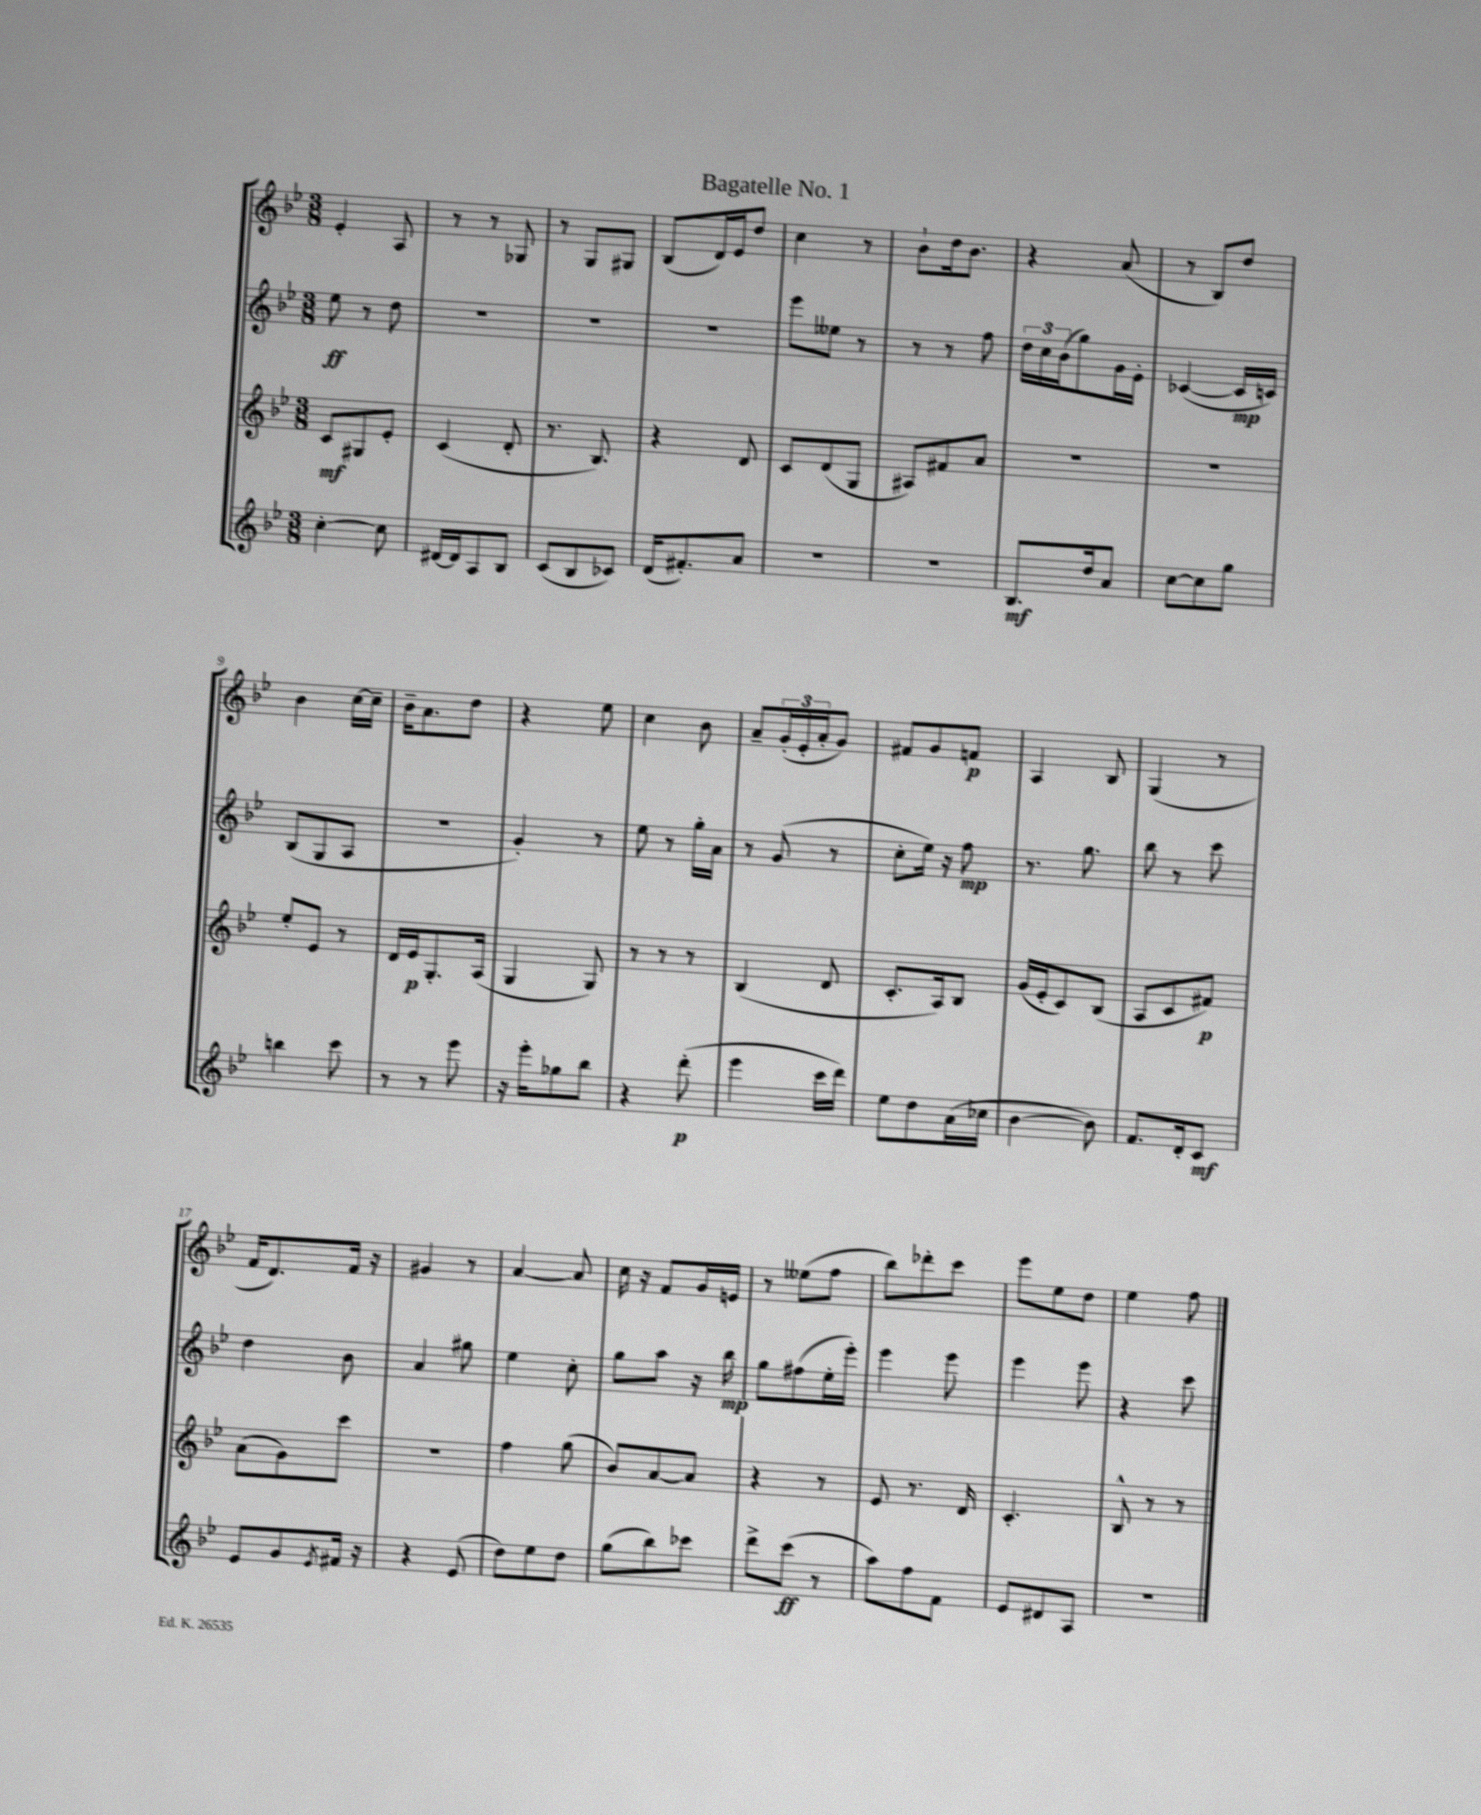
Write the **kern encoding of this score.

**kern	**dynam	**kern	**dynam	**kern	**dynam	**kern	**dynam
*part4	*part4	*part3	*part3	*part2	*part2	*part1	*part1
*staff4	*staff4	*staff3	*staff3	*staff2	*staff2	*staff1	*staff1
*clefG2	*	*clefG2	*	*clefG2	*	*clefG2	*
*k[b-e-]	*	*k[b-e-]	*	*k[b-e-]	*	*k[b-e-]	*
*M3/8	*	*M3/8	*	*M3/8	*	*M3/8	*
=1	=1	=1	=1	=1	=1	=1	=1
[4cc'\	.	8c/L	mf	8ee-\	ff	4e-'/	.
.	.	8G#X/	.	8r	.	.	.
8cc\]	.	8e-'/J	.	8dd\	.	8A/	.
=2	=2	=2	=2	=2	=2	=2	=2
[16d#X/LL	.	(4c/	.	4.r	.	8r	.
16d#/J]	.	.	.	.	.	.	.
8A/	.	.	.	.	.	8r	.
8B-/J	.	8d'/	.	.	.	8G-X/	.
=3	=3	=3	=3	=3	=3	=3	=3
(8c/L	.	8.r	.	4.r	.	8r	.
8B-/	.	.	.	.	.	8G/L	.
.	.	8.B-/)	.	.	.	.	.
8c-X/J)	.	.	.	.	.	8G#X/J	.
=4	=4	=4	=4	=4	=4	=4	=4
(16d/KL	.	4r	.	4.r	.	(8B-/L	.
8.f#X'/)	.	.	.	.	.	.	.
.	.	.	.	.	.	16d/L)	.
.	.	.	.	.	.	16e-/J	.
8a/J	.	8d/	.	.	.	8dd/J	.
=5	=5	=5	=5	=5	=5	=5	=5
4.r	.	8c/L	.	8eee-\L	.	4cc\	.
.	.	(8d/	.	8ee--X\J	.	.	.
.	.	8G/J	.	8r	.	8r	.
=6	=6	=6	=6	=6	=6	=6	=6
4.r	.	8A#X/L)	.	8r	.	8b-`\L	.
.	.	8f#X/	.	8r	.	16dd\k	.
.	.	.	.	.	.	8.b-\J	.
.	.	8a/J	.	8ff\	.	.	.
=7	=7	=7	=7	=7	=7	=7	=7
8.B-/L	mf	4.r	.	24dd\LL	.	4r	.
.	.	.	.	24cc\	.	.	.
.	.	.	.	(24b-\J	.	.	.
.	.	.	.	8gg\)	.	.	.
16dd/k	.	.	.	.	.	.	.
8a/J	.	.	.	16g\L	.	(8a/	.
.	.	.	.	16e-'\JJ	.	.	.
=8	=8	=8	=8	=8	=8	=8	=8
[8cc\L	.	4.r	.	([4c-X/	.	8r	.
8cc\]	.	.	.	.	.	8B-/L)	.
8gg\J	.	.	.	16c-/LL]	mp	8dd/J	.
.	.	.	.	16cn/JJ)	.	.	.
!!LO:LB:g=z
=9	=9	=9	=9	=9	=9	=9	=9
4bbn\	.	8ee-'/L	.	(8B-/L	.	4b-\	.
.	.	8e-/J	.	8G/	.	.	.
8ccc\	.	8r	.	8A/J	.	[16cc\LL	.
.	.	.	.	.	.	16cc~\JJ]	.
=10	=10	=10	=10	=10	=10	=10	=10
8r	.	16d/LL	.	4.r	.	16b-~\KL	.
.	.	16e-/J	p	.	.	8.a\	.
8r	.	8.G'/	.	.	.	.	.
8eee-\	.	.	.	.	.	8dd\J	.
.	.	(16A/Jk	.	.	.	.	.
=11	=11	=11	=11	=11	=11	=11	=11
16r	.	4G/	.	4g'/)	.	4r	.
16eee-'\KL	.	.	.	.	.	.	.
8gg-X\	.	.	.	.	.	.	.
8bb-\J	.	8G/)	.	8r	.	8ee-\	.
=12	=12	=12	=12	=12	=12	=12	=12
4r	.	8r	.	8ee-\	.	4cc\	.
.	.	8r	.	8r	.	.	.
(8ddd'\	p	8r	.	16gg'\LL	.	8b-\	.
.	.	.	.	16a\JJ	.	.	.
=13	=13	=13	=13	=13	=13	=13	=13
4eee-\	.	(4B-/	.	8r	.	8a~/L	.
.	.	.	.	(8g/	.	(24g'/L	.
.	.	.	.	.	.	24e-'/	.
.	.	.	.	.	.	24a'/J	.
16ccc\LL	.	8d/	.	8r	.	8g/J)	.
16ddd\JJ)	.	.	.	.	.	.	.
=14	=14	=14	=14	=14	=14	=14	=14
8ee-\L	.	8.c'/L	.	8cc'\L	.	8f#X/L	.
8dd\	.	.	.	16ee-\Jk)	.	8g/	.
.	.	16A/k)	.	16r	.	.	.
(16a\L	.	8B-/J	.	8ff\	mp	8fn/J	p
16cc-X\JJ	.	.	.	.	.	.	.
=15	=15	=15	=15	=15	=15	=15	=15
[4b-\	.	(16g/LL	.	8.r	.	4A/	.
.	.	16e-'/J	.	.	.	.	.
.	.	8c/)	.	.	.	.	.
.	.	.	.	8.gg\	.	.	.
8b-\])	.	(8B-/J	.	.	.	8B-/	.
=16	=16	=16	=16	=16	=16	=16	=16
8.f/L	.	8A/L	.	8bb-\	.	(4G/	.
.	.	8c/	.	8r	.	.	.
16d'/k	.	.	.	.	.	.	.
8c/J	mf	8f#X/J)	p	8ccc\	.	8r	.
!!LO:LB:g=z
=17	=17	=17	=17	=17	=17	=17	=17
8e-/L	.	(8a\L	.	4dd\	.	16f/KL	.
.	.	.	.	.	.	8.d/)	.
8g/	.	8g\)	.	.	.	.	.
8qe-/	.	.	.	.	.	.	.
16f#X/Jk	.	8ccc\J	.	8b-\	.	16f/Jk	.
16r	.	.	.	.	.	16r	.
=18	=18	=18	=18	=18	=18	=18	=18
4r	.	4.r	.	4a/	.	4g#X/	.
(8e-/	.	.	.	8gg#X\	.	8r	.
=19	=19	=19	=19	=19	=19	=19	=19
8dd\L)	.	4ff\	.	4ee-\	.	[4a/	.
8ee-\	.	.	.	.	.	.	.
8dd\J	.	(8gg\	.	8cc'\	.	8a/]	.
=20	=20	=20	=20	=20	=20	=20	=20
(8gg\L	.	8b-/L)	.	8gg\L	.	16cc\	.
.	.	.	.	.	.	16r	.
8bb-\)	.	[8a/	.	8aa\J	.	8f/L	.
8ccc-X\J	.	8a/J]	.	16r	.	16g/L	.
.	.	.	.	16bb-\	mp	16en/JJ	.
=21	=21	=21	=21	=21	=21	=21	=21
8ddd^\L	.	4r	.	8gg\L	.	8r	.
(8ccc\J	ff	.	.	(8ff#X\	.	(8ee--X\L	.
8r	.	8r	.	16ee-'\L	.	8ff\J	.
.	.	.	.	16eee-'\JJ)	.	.	.
=22	=22	=22	=22	=22	=22	=22	=22
8aa\L)	.	8e-/	.	4eee-\	.	8bb-\L)	.
8ff\	.	8.r	.	.	.	8ddd-X'\	.
8f\J	.	.	.	8eee-\	.	8ccc\J	.
.	.	16d/	.	.	.	.	.
=23	=23	=23	=23	=23	=23	=23	=23
8e-/L	.	4.c'/	.	4eee-\	.	8eee-\L	.
8d#X/	.	.	.	.	.	8ee-\	.
8A/J	.	.	.	8eee-\	.	8dd\J	.
=24	=24	=24	=24	=24	=24	=24	=24
4.r	.	8B-^^/	.	4r	.	4ee-\	.
.	.	8r	.	.	.	.	.
.	.	8r	.	8ccc\	.	8ff\	.
==	==	==	==	==	==	==	==
*-	*-	*-	*-	*-	*-	*-	*-
